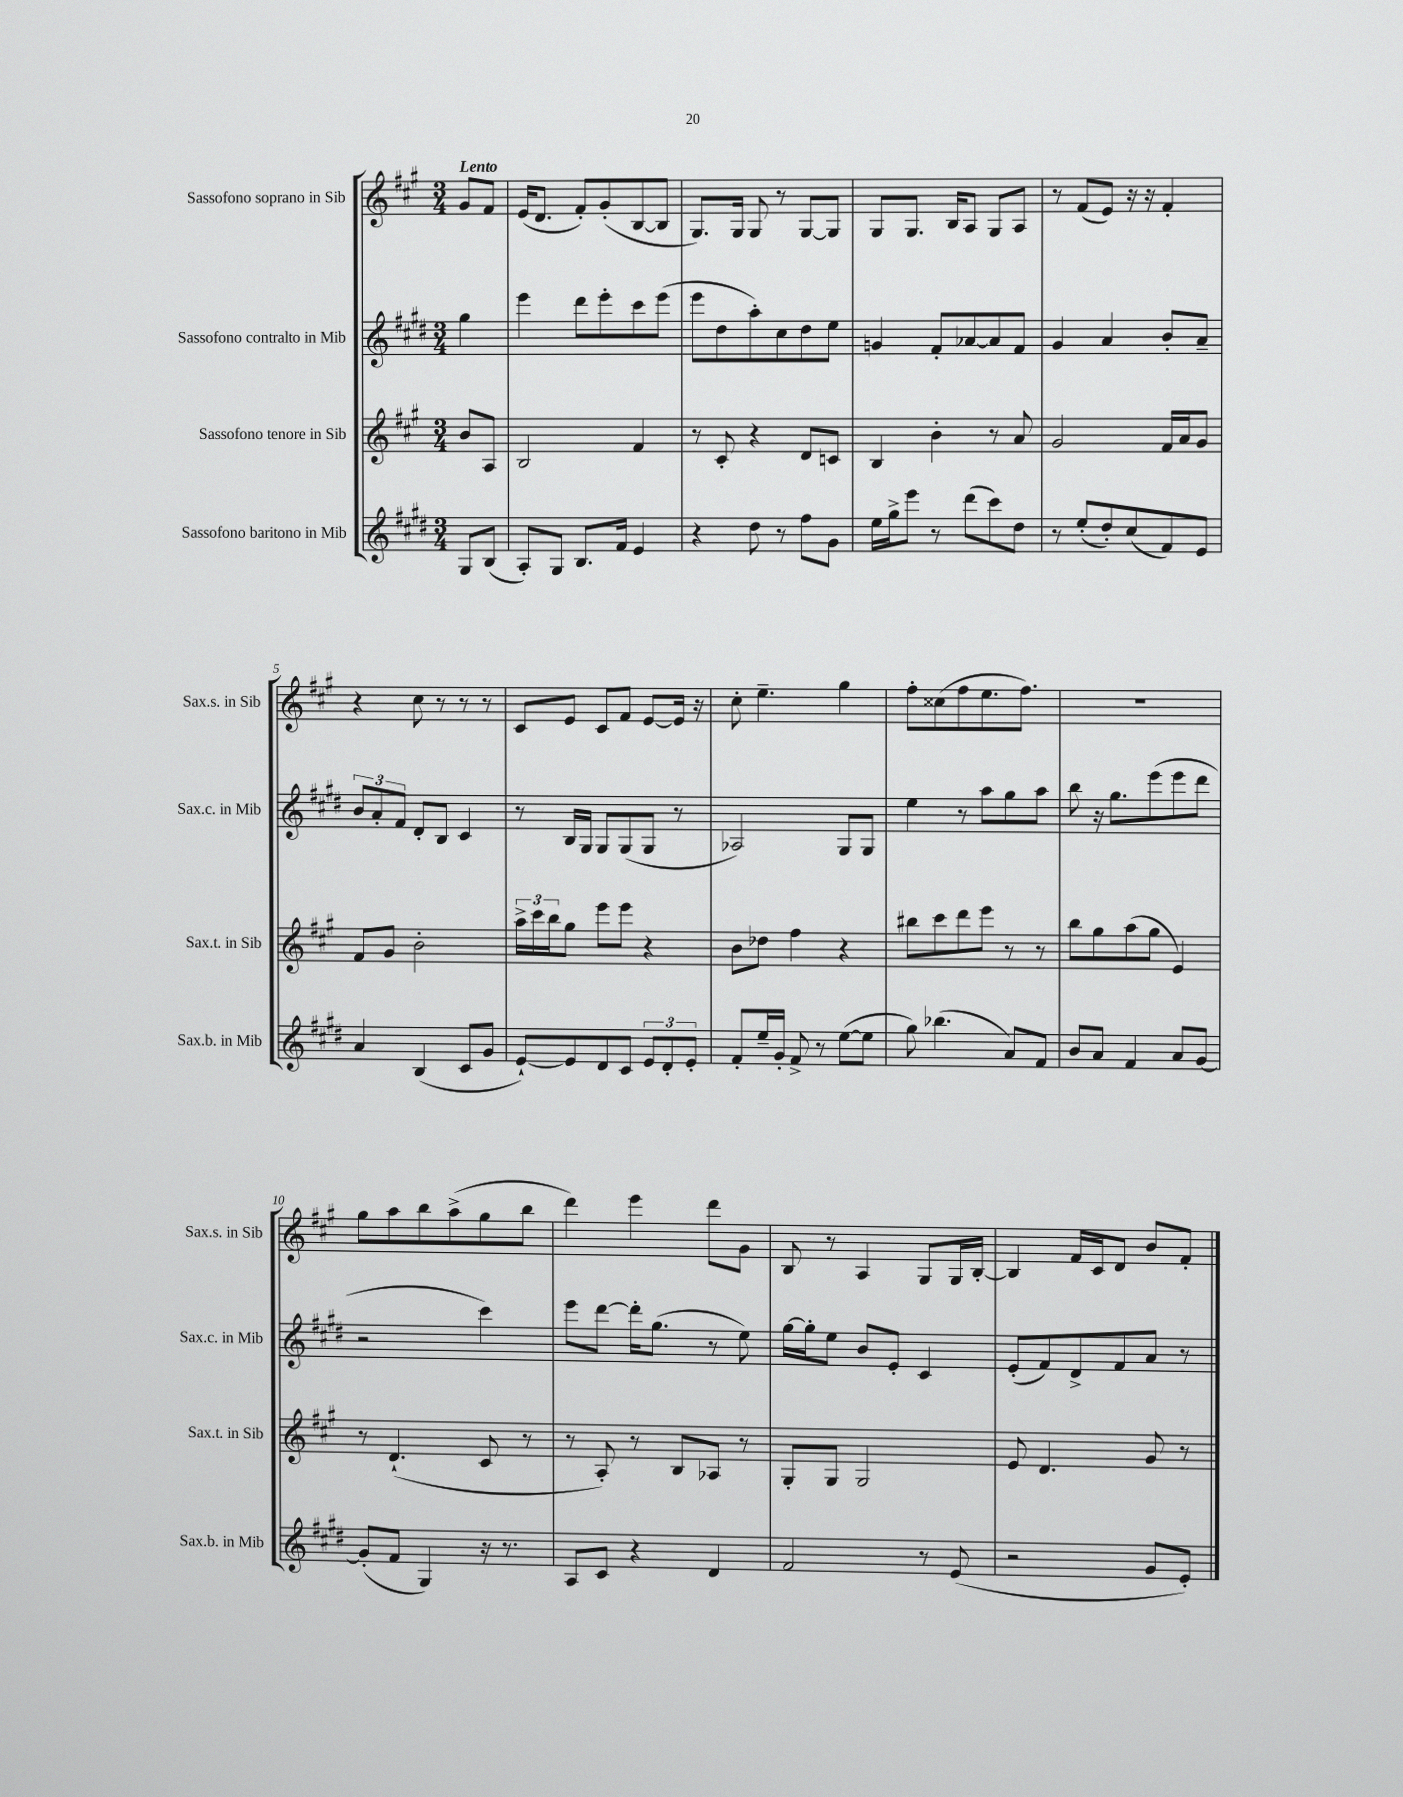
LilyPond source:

<<
\new StaffGroup <<
\new Staff = "s0" \with { instrumentName = "Sassofono soprano in Sib" shortInstrumentName = "Sax.s. in Sib" } {
    \clef treble \key a \major \numericTimeSignature \time 3/4 \partial 4 \tempo "Lento"
    gis'8 fis'8 |
    e'16( d'8. fis'8-.) gis'8-.( b8~ b8 |
    gis8.) gis16 gis8 r8 gis8~ gis8 |
    gis8 gis8. b16 a8 gis8 a8 |
    r8 fis'8( e'8) r16 r16 fis'4-. |
    r4 cis''8 r8 r8 r8 |
    cis'8 e'8 cis'8 fis'8 e'8~ e'16 r16 |
    cis''8-. e''4.-- gis''4 |
    fis''8-. cisis''8( fis''8 e''8. fis''8.) |
    R2. |
    gis''8 a''8 b''8 a''8->( gis''8 b''8 |
    d'''4) e'''4 d'''8 gis'8 |
    b8 r8 a4 gis8 gis16 b16~-. |
    b4 fis'16 cis'16 d'8 b'8 fis'8-. \bar "|." |
}
\new Staff = "s1" \with { instrumentName = "Sassofono contralto in Mib" shortInstrumentName = "Sax.c. in Mib" } {
    \clef treble \key e \major \numericTimeSignature \time 3/4 \partial 4
    gis''4 |
    e'''4 dis'''8 e'''8-. cis'''8 e'''8( |
    e'''8 dis''8 a''8-.) cis''8 dis''8 e''8 |
    g'4 fis'8-. aes'8~ aes'8 fis'8 |
    gis'4 a'4 b'8-. a'8-- |
    \tuplet 3/2 { b'8 a'8-. fis'8 } dis'8-. b8 cis'4 |
    r8 b16 gis16 gis8 gis8( gis8 r8 |
    aes2) gis8 gis8 |
    e''4 r8 a''8 gis''8 a''8 |
    b''8 r16 gis''8. e'''8( e'''8 dis'''8 |
    r2 cis'''4) |
    e'''8 dis'''8~ dis'''16-. gis''8.( r8 e''8) |
    gis''16~ gis''16-. e''8 b'8 e'8-. cis'4 |
    e'8-.( fis'8) dis'8-> fis'8 a'8 r8 \bar "|." |
}
\new Staff = "s2" \with { instrumentName = "Sassofono tenore in Sib" shortInstrumentName = "Sax.t. in Sib" } {
    \clef treble \key a \major \numericTimeSignature \time 3/4 \partial 4
    b'8 a8 |
    b2 fis'4 |
    r8 cis'8-. r4 d'8 c'8 |
    b4 b'4-. r8 a'8 |
    gis'2 fis'16 a'16 gis'8 |
    fis'8 gis'8 b'2-. |
    \tuplet 3/2 { a''16-> cis'''16 b''16 } gis''8 e'''8 e'''8 r4 |
    b'8 des''8 fis''4 r4 |
    bis''8 cis'''8 d'''8 e'''8 r8 r8 |
    b''8 gis''8 a''8( gis''8 e'4) |
    r8 d'4.-!( cis'8 r8 |
    r8 a8-.) r8 b8 aes8 r8 |
    gis8-. gis8 gis2 |
    e'8 d'4. gis'8 r8 \bar "|." |
}
\new Staff = "s3" \with { instrumentName = "Sassofono baritono in Mib" shortInstrumentName = "Sax.b. in Mib" } {
    \clef treble \key e \major \numericTimeSignature \time 3/4 \partial 4
    gis8 b8( |
    a8-.) gis8 b8. fis'16 e'4 |
    r4 dis''8 r8 fis''8 gis'8 |
    e''16 gis''16-> e'''8 r8 dis'''8( cis'''8) dis''8 |
    r8 e''8-.( dis''8-.) cis''8( fis'8) e'8 |
    a'4 b4( cis'8 gis'8 |
    e'8~-!) e'8 dis'8 cis'8 \tuplet 3/2 { e'8 dis'8-. e'8-. } |
    fis'8-. e''16-- gis'16-. fis'8-> r8 e''8~( e''8 |
    gis''8) bes''4.( a'8) fis'8 |
    b'8 a'8 fis'4 a'8 gis'8~ |
    gis'8-.( fis'8 gis4) r16 r8. |
    a8 cis'8 r4 dis'4 |
    fis'2 r8 e'8( |
    r2 gis'8 e'8-.) \bar "|." |
}
>>
>>
